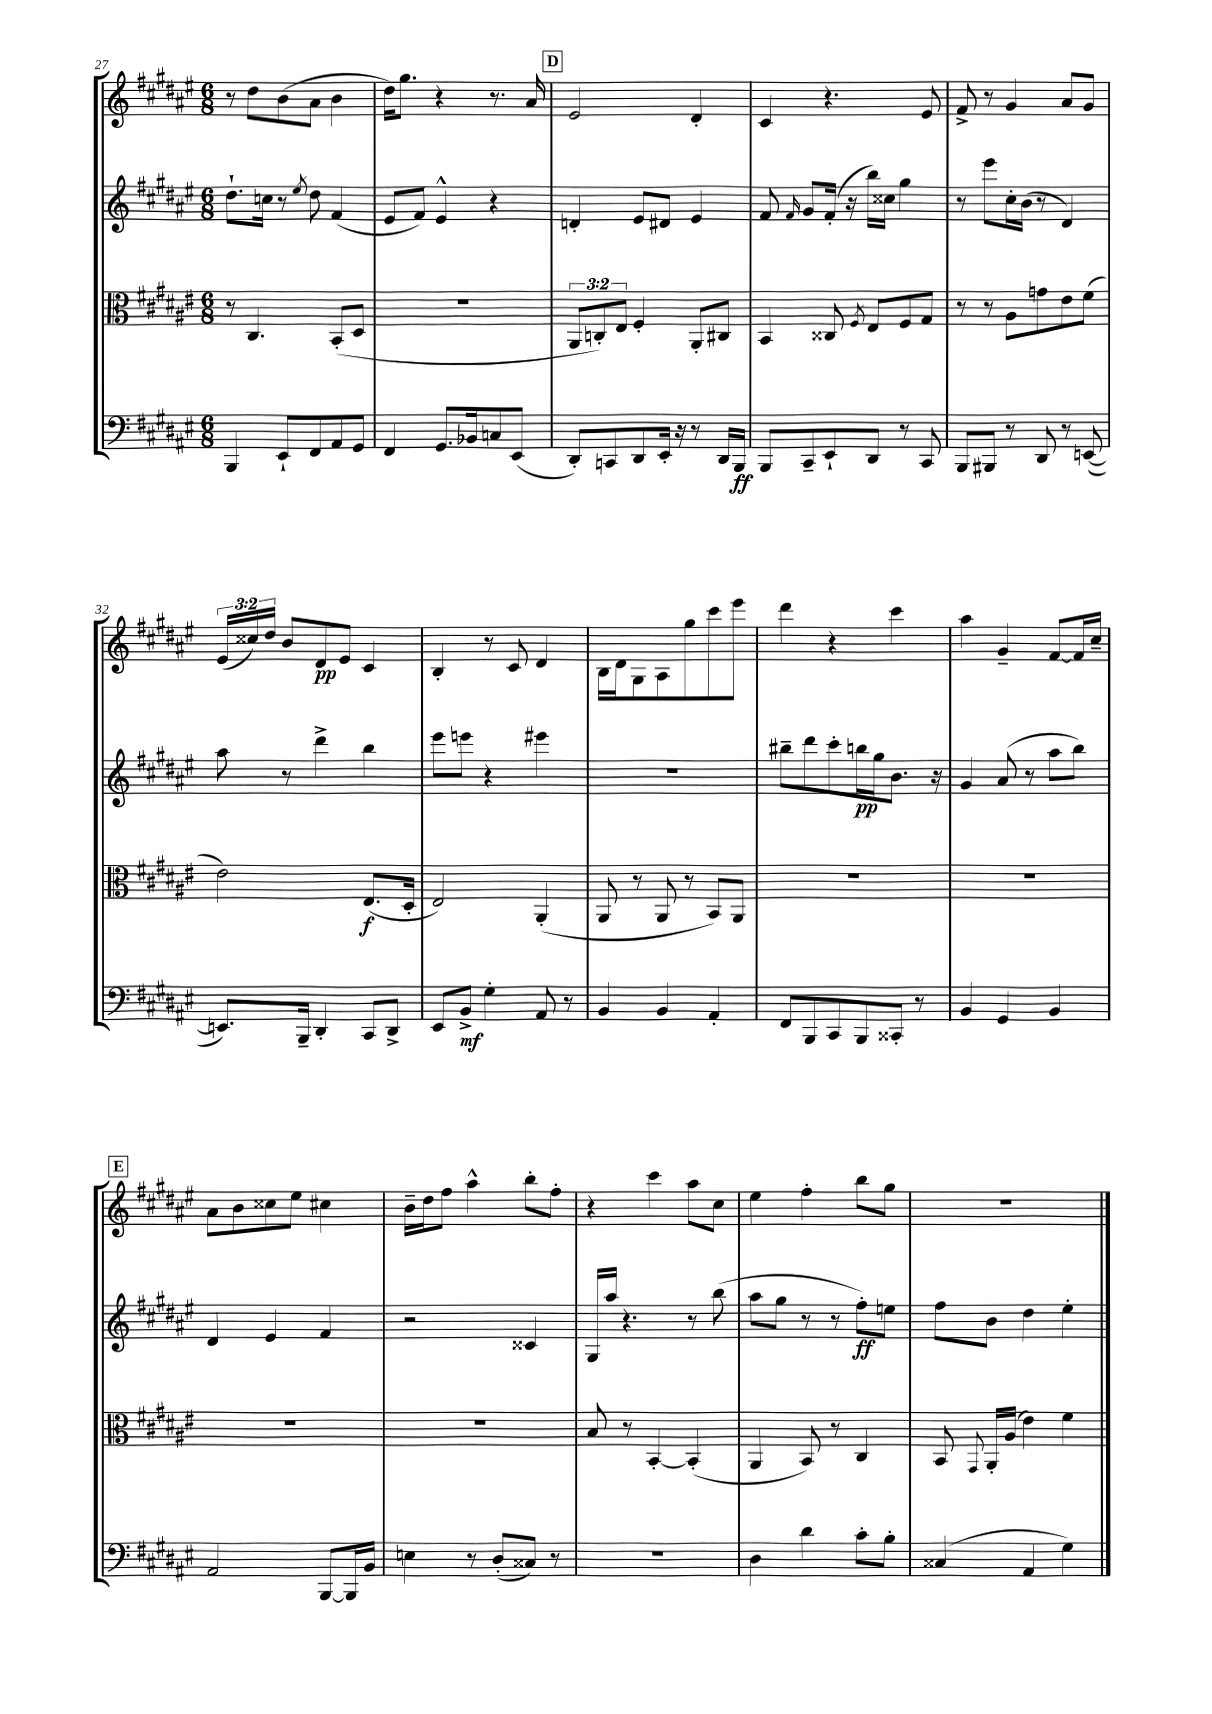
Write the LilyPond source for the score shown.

<<
\new StaffGroup <<
\new Staff = "s0" {
    \clef treble \key fis \major \numericTimeSignature \time 6/8 \override Staff.TupletNumber.text = #tuplet-number::calc-fraction-text
    \autoBeamOff r8 dis''8[ b'8( ais'8] b'4 |
    dis''16[) gis''8.] r4 r8. ais'16 |
    \mark \markup { \box "D" } eis'2 dis'4-. |
    cis'4 r4. eis'8 |
    fis'8-> r8 gis'4 ais'8[ gis'8] |
    \tuplet 3/2 { eis'16[( cisis''16) dis''16] } b'8[ dis'8\pp eis'8] cis'4 |
    b4-. r8 cis'8 dis'4 |
    b16[ dis'16 gis8 ais8 gis''8 cis'''8 eis'''8] |
    dis'''4 r4 cis'''4 |
    ais''4 gis'4-- fis'8[~ fis'16 cis''16]-- |
    \mark \markup { \box "E" } ais'8[ b'8 cisis''8 eis''8] cis''4 |
    b'16[-- dis''16 fis''8] ais''4-^ b''8[-. fis''8]-. |
    r4 cis'''4 ais''8[ cis''8] |
    eis''4 fis''4-. b''8[ gis''8] |
    R2. \bar "|." |
}
\new Staff = "s1" {
    \clef treble \key fis \major \numericTimeSignature \time 6/8
    \autoBeamOff dis''8.[-! c''16] r8 \acciaccatura { eis''8 } dis''8 fis'4( |
    eis'8[ fis'8]) eis'4-^ r4 |
    \mark \markup { \box "D" } d'4-. eis'8[ dis'8] eis'4 |
    fis'8 \grace { fis'16 } gis'8[ fis'16]-.( r16 b''16[) cisis''16] gis''4 |
    r8 eis'''8[ cis''16-. b'16]( r8 dis'4) |
    ais''8 r8 dis'''4-> b''4 |
    eis'''8[ e'''8] r4 eis'''4 |
    R2. |
    bis''8[-- dis'''8 cis'''8-. b''16\pp gis''16 b'8.] r16 |
    gis'4 ais'8( r8 ais''8[ b''8]) |
    \mark \markup { \box "E" } dis'4 eis'4 fis'4 |
    r2 cisis'4 |
    gis16[ ais''16] r4. r8 b''8( |
    ais''8[ gis''8] r8 r8 fis''8[-.\ff) e''8] |
    fis''8[ b'8] dis''4 eis''4-. \bar "|." |
}
\new Staff = "s2" {
    \clef alto \key fis \major \numericTimeSignature \time 6/8 \override Staff.TupletNumber.text = #tuplet-number::calc-fraction-text
    \autoBeamOff r8 cis4. b,8[-.( dis8] |
    R2. |
    \mark \markup { \box "D" } \tuplet 3/2 { ais,8[ c8-.) eis8] } fis4-. ais,8[-. cis8] |
    b,4 cisis8 \acciaccatura { fis8 } eis8[ fis8 gis8] |
    r8 r8 ais8[ g'8 eis'8 fis'8]( |
    eis'2) eis8.[\f( dis16]-. |
    eis2) ais,4-.( |
    ais,8 r8 ais,8 r8 b,8[) ais,8] |
    R2. |
    R2. |
    \mark \markup { \box "E" } R2. |
    R2. |
    b8 r8 b,4~-. b,4-.( |
    ais,4 b,8) r8 cis4 |
    b,8 \appoggiatura { gis,8 } ais,16[-. ais16]( eis'4) fis'4 \bar "|." |
}
\new Staff = "s3" {
    \clef bass \key fis \major \numericTimeSignature \time 6/8
    \autoBeamOff b,,4 eis,8[-! fis,8 ais,8 gis,8] |
    fis,4 gis,8.[ bes,16 c8 eis,8]( |
    \mark \markup { \box "D" } dis,8[-.) c,8 dis,8 eis,16]-. r16 r8 dis,16[ b,,16]\ff |
    b,,8[ cis,8-- eis,8-! dis,8] r8 cis,8 |
    b,,8[ bis,,8] r8 dis,8 r8 e,8~( |
    e,8.[) b,,16]-- dis,4-. cis,8[ dis,8]-> |
    eis,8[ b,8]->\mf gis4-. ais,8 r8 |
    b,4 b,4 ais,4-. |
    fis,8[ b,,8 cis,8 b,,8 cisis,8]-. r8 |
    b,4 gis,4 b,4 |
    \mark \markup { \box "E" } ais,2 b,,8[~ b,,16 b,16] |
    e4 r8 dis8[-.( cisis8]) r8 |
    R2. |
    dis4 dis'4 cis'8[-. b8]-. |
    cisis4( ais,4 gis4) \bar "|." |
}
>>
>>
\layout { \context { \Score currentBarNumber = #27 } }
